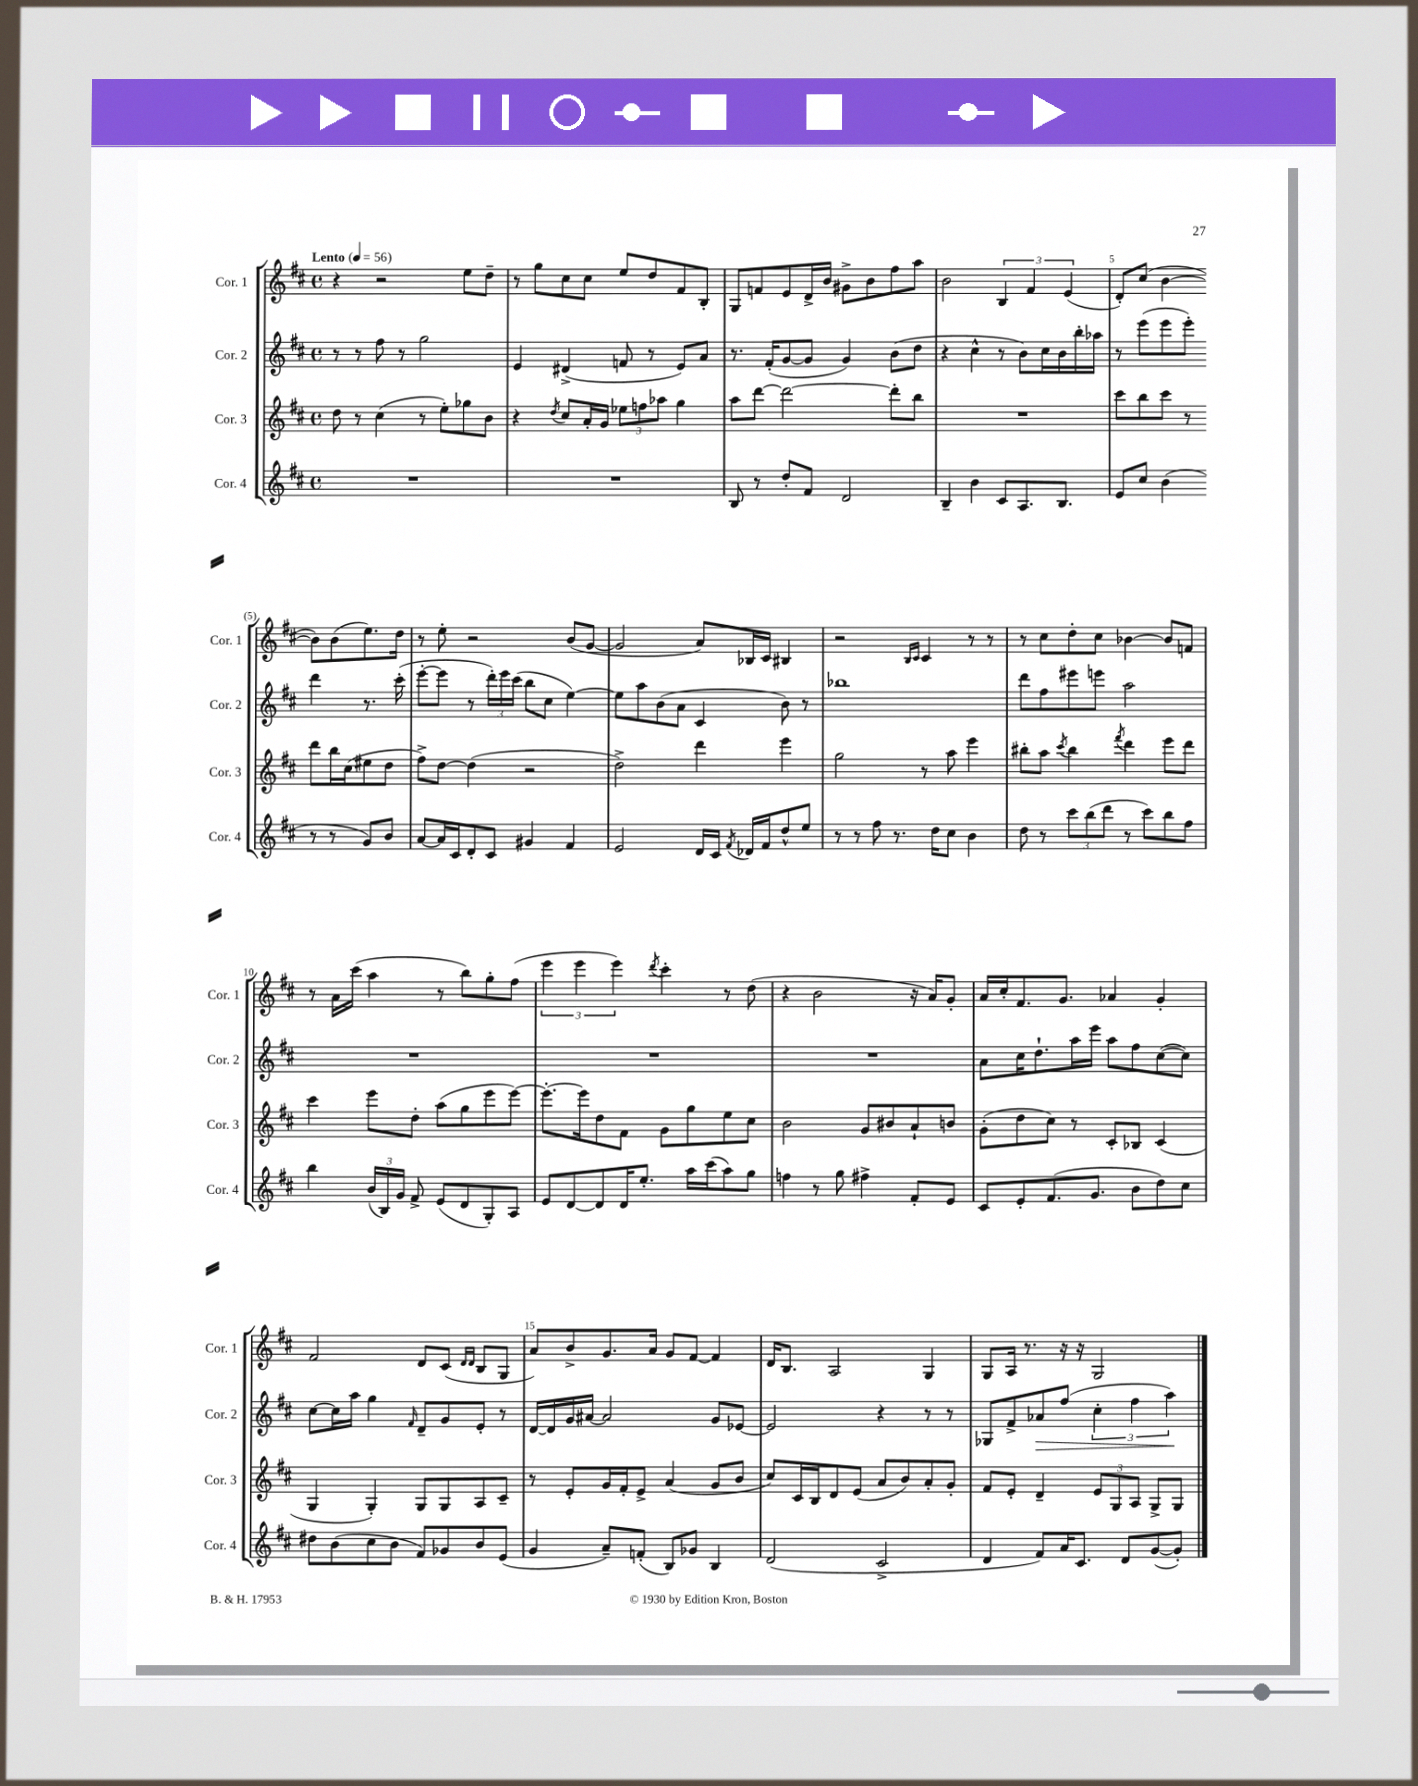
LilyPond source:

<<
\new StaffGroup <<
\new Staff = "s0" \with { instrumentName = "Cor. 1" shortInstrumentName = "Cor. 1" } {
    \clef treble \key d \major \defaultTimeSignature \time 4/4 \tempo "Lento" 4 = 56
    \autoBeamOff r4 r2 e''8[ d''8]-- |
    r8 g''8[ cis''8 cis''8] e''8[ d''8 fis'8 b8]-. |
    g8[ f'8 e'8 d'16-> b'16] gis'8[-> b'8 fis''8 a''8] |
    b'2 \tuplet 3/2 { b4 fis'4 e'4( } |
    d'8[-.) cis''8]( b'4~ b'8[) b'8( e''8.) d''16] |
    r8 e''8-. r2 b'8[( g'8]~ |
    g'2 a'8[) bes16 cis'16] bis4 |
    r2 \grace { b16[ cis'16] } cis'4 r8 r8 |
    r8 cis''8[ d''8-. cis''8] bes'4~ bes'8[ f'8] |
    r8 a'16[ cis'''16]( a''4 r8 b''8[) g''8-. fis''8]( |
    \tuplet 3/2 { e'''4 e'''4 e'''4) } \acciaccatura { d'''8 } cis'''4-. r8 d''8( |
    r4 b'2 r16 a'16[) g'8]-. |
    a'16[ cis''16-. fis'8. g'8.] aes'4 g'4-. |
    fis'2 d'8[ cis'8]( \grace { d'16[ d'16] } b8[ g8] |
    a'8[) b'8-> g'8. a'16] g'8[ fis'8]~ fis'4 |
    d'16[ b8.] a2 g4 |
    g8[ a16] r8. r16 r16 g2 \bar "|." |
}
\new Staff = "s1" \with { instrumentName = "Cor. 2" shortInstrumentName = "Cor. 2" } {
    \clef treble \key d \major \defaultTimeSignature \time 4/4
    \autoBeamOff r8 r8 fis''8 r8 g''2 |
    e'4 dis'4->( f'8 r8 e'8[) a'8] |
    r8. fis'16[-.( g'8~ g'8] g'4) b'8[( d''8] |
    r4 cis''4-^ r8 b'8[) cis''16 b'16 b''16-. aes''16] |
    r8 e'''8[( e'''8 e'''8]-.) d'''4 r8. cis'''16-.( |
    e'''8[~-. e'''8] r8 \tuplet 3/2 { d'''16[-.) e'''16 cis'''16]( } b''8[ cis''8] e''4~) |
    e''8[ a''8 b'8( a'8] cis'4 b'8) r8 |
    bes''1 |
    d'''8[ fis''8 eis'''8 e'''8] a''2 |
    R1 |
    R1 |
    R1 |
    a'8[ cis''16 d''8.-! a''16 e'''16] a''8[ fis''8 cis''8~( cis''8]) |
    cis''8[~ cis''16 a''16] g''4 \grace { fis'16 } d'8[-- g'8 e'8]-. r8 |
    d'16[~ d'16 g'16 ais'16]~ ais'2 g'8[ ees'8]~ |
    ees'2 r4 r8 r8 |
    ges8[ fis'8-> aes'8\> fis''8]( \tuplet 3/2 { cis''4-. fis''4 a''4\!) } \bar "|." |
}
\new Staff = "s2" \with { instrumentName = "Cor. 3" shortInstrumentName = "Cor. 3" } {
    \clef treble \key d \major \defaultTimeSignature \time 4/4
    \autoBeamOff d''8 r8 cis''4( r8 e''8[-.) ges''8 b'8] |
    r4 \acciaccatura { d''8 } cis''8[ a'16-. g'16] \tuplet 3/2 { ees''8[ f''8 aes''8] } g''4 |
    a''8[ d'''8]~ d'''2~ d'''8[-. b''8] |
    R1 |
    cis'''8[ b''8 cis'''8] r8 d'''8[ b''16 cis''16( eis''8 d''8] |
    fis''8[->) d''8]~ d''4( r2 |
    d''2->) d'''4 e'''4 |
    g''2 r8 a''8 e'''4 |
    bis''8[-. a''8] \acciaccatura { cis'''8 } bis''4 \acciaccatura { fis'''8 } d'''4 e'''8[ d'''8] |
    cis'''4 e'''8[ d''8]-. a''8[( g''8 e'''8 e'''8]~) |
    e'''8.[~-. e'''16 d''8 fis'8] g'8[ g''8 e''8 cis''8] |
    b'2 g'8[ bis'8 a'8-! b'8] |
    g'8[-.( d''8 cis''8]) r8 cis'8[-. bes8] cis'4( |
    g4 g4-.) g8[ g8 a8 cis'8]-- |
    r8 e'8[-. g'16 fis'16-. e'8]-> a'4( g'8[ b'8] |
    cis''8[) cis'16 b16 d'8 e'8]( a'8[ b'8) a'8-. g'8]-. |
    fis'8[ e'8]-. d'4-- \tuplet 3/2 { e'8[ g8 a8] } g8[-> g8] \bar "|." |
}
\new Staff = "s3" \with { instrumentName = "Cor. 4" shortInstrumentName = "Cor. 4" } {
    \clef treble \key d \major \defaultTimeSignature \time 4/4
    \autoBeamOff R1 |
    R1 |
    b8 r8 d''8[-. fis'8] d'2 |
    b4-- b'4 cis'8[ a8. b8.] |
    e'8[ cis''8] b'4( r8 r8 g'8[) b'8] |
    a'8[~ a'16 cis'16 d'8-. cis'8] gis'4 fis'4 |
    e'2 d'16[ cis'16] \acciaccatura { fis'8 } des'16[ fis'16 d''8-^ e''8] |
    r8 r8 fis''8 r8. d''16[ cis''8] b'4 |
    d''8 r8 \tuplet 3/2 { cis'''8[ b''8( d'''8] } r8 cis'''8[) b''8 fis''8] |
    b''4 \tuplet 3/2 { b'16[( b16) g'16] } fis'8-> e'8[( d'8 g8-.) a8] |
    e'8[ d'8~ d'8 d'16 e''8.]-. a''16[ cis'''16( a''8) g''8] |
    f''4 r8 g''8 fis''4-> fis'8[-. e'8] |
    cis'8[ e'8-. fis'8.( g'8.] b'8[ d''8) cis''8] |
    dis''8[ b'8( cis''8 b'8] fis'8[) ges'8 b'8 e'8]( |
    g'4 a'8[--) f'8]-.( b8[) ges'8] b4 |
    d'2( cis'2-> |
    d'4 fis'8[) a'16 cis'8.] d'8[ g'8~( g'8]-.) \bar "|." |
}
>>
>>
\layout { \context { \Score \override BarNumber.break-visibility = ##(#f #t #t) barNumberVisibility = #(every-nth-bar-number-visible 5) } }
